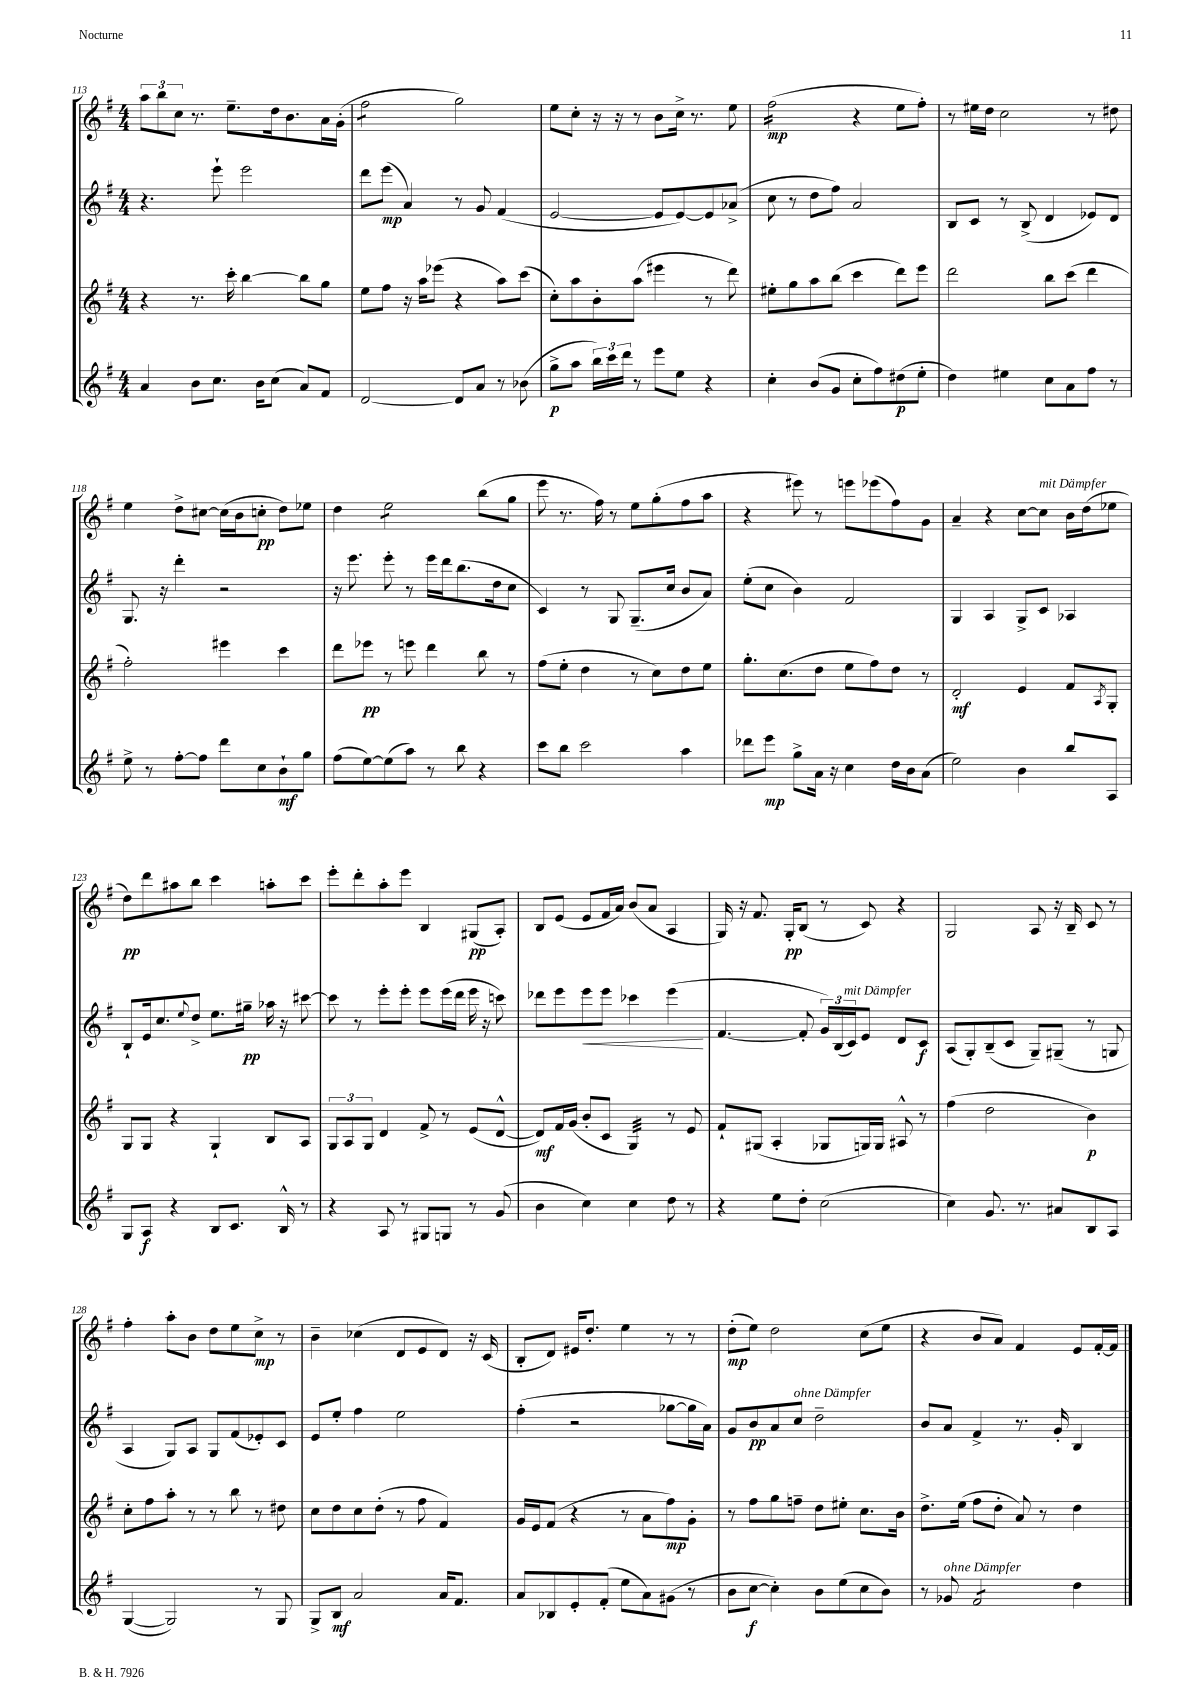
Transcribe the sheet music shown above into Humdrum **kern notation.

**kern	**kern	**kern	**kern
*staff4	*staff3	*staff2	*staff1
*clefG2	*clefG2	*clefG2	*clefG2
*k[f#]	*k[f#]	*k[f#]	*k[f#]
*M4/4	*M4/4	*M4/4	*M4/4
4a	4r	4.r	12aa
.	.	.	12bb
.	.	.	12cc
8b	8.r	.	8.r
8.cc	.	8eee`	.
.	16ccc'	.	8.ee~
.	[4bb	2eee	.
16b	.	.	.
(8cc	.	.	16dd
.	.	.	8.b
8a)	8bb]	.	.
8f#	8gg	.	16a
.	.	.	(16g'
=	=	=	=
[2d	8ee	8ddd	2ff#
.	8ff#	(8eee	.
.	16r	4a)	.
.	16aa	.	.
.	(8eee-	.	.
8d]	4r	8r	2gg)
8a	.	8g	.
8r	8aa)	(4f#	.
(8b-	(8ccc	.	.
=	=	=	=
8gg^	8cc')	[2e	8ee
8aa	8aa	.	8cc'
24bb)	8b'	.	16r
24ccc	.	.	.
.	.	.	16r
24ddd	.	.	.
8r	(8aa	.	8r
8eee	4eee#	8e]	8b
8ee	.	[8e)	16cc^
.	.	.	8.r
4r	8r	8e]	.
.	8ddd)	(8a-^	8ee
=	=	=	=
4cc'	8ee#'	8cc	(2ff#
.	8gg	8r	.
(8b	8aa	8dd	.
8g	(8bb	8ff#)	.
8cc'	4ccc	2a	4r
8ff#)	.	.	.
(8dd#	8ddd)	.	8ee
8ee'	8eee	.	8ff#')
=	=	=	=
4dd)	2ddd	8B	8r
.	.	8c	16ee#
.	.	.	16dd
4ee#	.	8r	2cc
.	.	(8B^	.
8cc	8bb	4d	.
8a	(8ccc	.	.
8ff#	4ddd	8e-)	8r
8r	.	8d	8dd#
=	=	=	=
8ee^	2ff#')	8.G	4ee
8r	.	.	.
.	.	16r	.
[8ff#'	.	4ddd'	8dd^
8ff#]	.	.	[8cc#
8ddd	4eee#	2r	(16cc#]
.	.	.	16b
8cc	.	.	8cc'
8b`	4ccc	.	8dd)
8gg	.	.	8ee-
=	=	=	=
(8ff#	8ddd	16r	4dd
.	.	8.eee	.
[8ee)	8eee-	.	.
(8ee]	8r	8eee'	2ee
8aa)	8eee	8r	.
8r	4ddd	16eee	.
.	.	16ddd	.
8bb	.	(8.bb	.
4r	8bb	.	(8bb
.	.	16dd	.
.	8r	8cc	8gg
=	=	=	=
8ccc	(8ff#	4c)	8eee
8bb	8ee'	.	8.r
2ccc	4dd	8r	.
.	.	.	16ff#)
.	.	8G	8r
.	8r	(8.G~	8ee
.	8cc)	.	(8gg'
.	.	16cc	.
4aa	8dd	8b	8ff#
.	8ee	8a)	8aa
=	=	=	=
8ddd-	8.gg'	(8ee'	4r
8eee	.	8cc	.
.	(8.cc	.	.
8gg^	.	4b)	8eee#)
16a	8dd	.	8r
16r	.	.	.
4cc	8ee	2f#	8eee
.	8ff#)	.	(8eee-
16dd	8dd	.	8ff#)
16b	.	.	.
(8a	8r	.	8g
=	=	=	=
2ee)	2d'	4G	4a~
.	.	4A	4r
4b	4e	8G^	[8cc
.	.	8c	8cc]
8bb	8f#	4A-	16b
.	.	.	(16dd
.	8qA	.	.
8A	8G'	.	8ee-
=	=	=	=
8G	8G	8B`	8dd)
8A	8G	16e	8ddd
.	.	8.cc	.
4r	4r	.	8aa#
.	.	8qqee	.
.	.	8dd^	8bb
8B	4G`	8.ee	4ccc
8.c	.	.	.
.	.	16gg#~	.
.	8B	16aa-	8aa'
16B^^	.	16r	.
8r	8A	[8ccc#	8ccc
=	=	=	=
4r	12G	8ccc#]	8eee'
.	12A	.	.
.	.	8r	8ddd'
.	12G	.	.
8A	4d	8eee'	8aa'
8r	.	8eee'	8eee
8G#	8f#^	8eee	4B
8G	8r	(16eee	.
.	.	16ddd	.
8r	(8e	16eee	(8G#
.	.	16r	.
(8g	[8d^^	8ccc)	8A')
=	=	=	=
4b	8d])	8ddd-	8B
.	16f#	8eee	(8e
.	(16g	.	.
4cc)	8b'	8eee	8e
.	8c	8eee	16f#
.	.	.	16a)
4cc	4G)	4ccc-	(8b
.	.	.	8a
8dd	8r	(4eee	4A
8r	8e	.	.
=	=	=	=
4r	8f#`	[4.f#	16G)
.	.	.	16r
.	(8G#	.	8.f#
8ee	4A'	.	.
.	.	.	16G'
8dd'	.	8f#']	(8B
(2cc	8G-	24g)	8r
.	.	(24B	.
.	.	24c)	.
.	16G)	8e	8c)
.	16G	.	.
.	8A#^^	8d	4r
.	8r	8c	.
=	=	=	=
4cc)	(4ff#	(8A	2G
.	.	8G')	.
8.g	2dd	(8B~	.
.	.	8c	.
8.r	.	.	.
.	.	8G~)	8A
8a#	.	(8G#~	16r
.	.	.	16B~
8B	4b)	8r	8c
8A	.	8G	8r
=	=	=	=
([4G	8cc'	4A	4ff#'
.	8ff#	.	.
2G])	8aa'	8G)	8aa'
.	8r	8A	8b
.	8r	8G	8dd
.	8bb	(8f#	8ee
8r	8r	8e-')	8cc^
8G	8dd#	8c	8r
=	=	=	=
8G^	8cc	8e	4b~
8B	8dd	8ee'	.
2a	8cc	4ff#	(4cc-
.	(8dd'	.	.
.	8r	2ee	8d
.	8ff#	.	8e
16a	4f#)	.	8d)
8.f#	.	.	.
.	.	.	16r
.	.	.	(16c
=	=	=	=
8a	16g	(4ff#'	8B'
.	16e	.	.
8B-	(8f#	.	8d)
8e'	4r	2r	16e#
.	.	.	8.dd'
(8f#'	.	.	.
8ee	8r	.	4ee
8a)	8a	.	.
(8g#	8ff#)	[8gg-	8r
8r	8g'	16gg-]	8r
.	.	16a)	.
=	=	=	=
8b	8r	8g	(8dd'
[8cc	8ff#	8b	8ee)
4cc'])	8gg	8a	2dd
.	8ff~	8cc	.
8b	8dd	2dd~	.
(8ee	8ee#'	.	.
8cc	8.cc	.	(8cc
8b)	.	.	8ee
.	16b	.	.
=	=	=	=
8r	8.dd^	8b	4r
8g-	.	8a	.
.	(16ee	.	.
2f#	8ff#	4f#^	8b
.	8dd'	.	8a)
.	8a)	8.r	4f#
.	8r	.	.
.	.	16g'	.
4dd	4dd	4B	8e
.	.	.	[16f#'
.	.	.	16f#]
==	==	==	==
*-	*-	*-	*-
